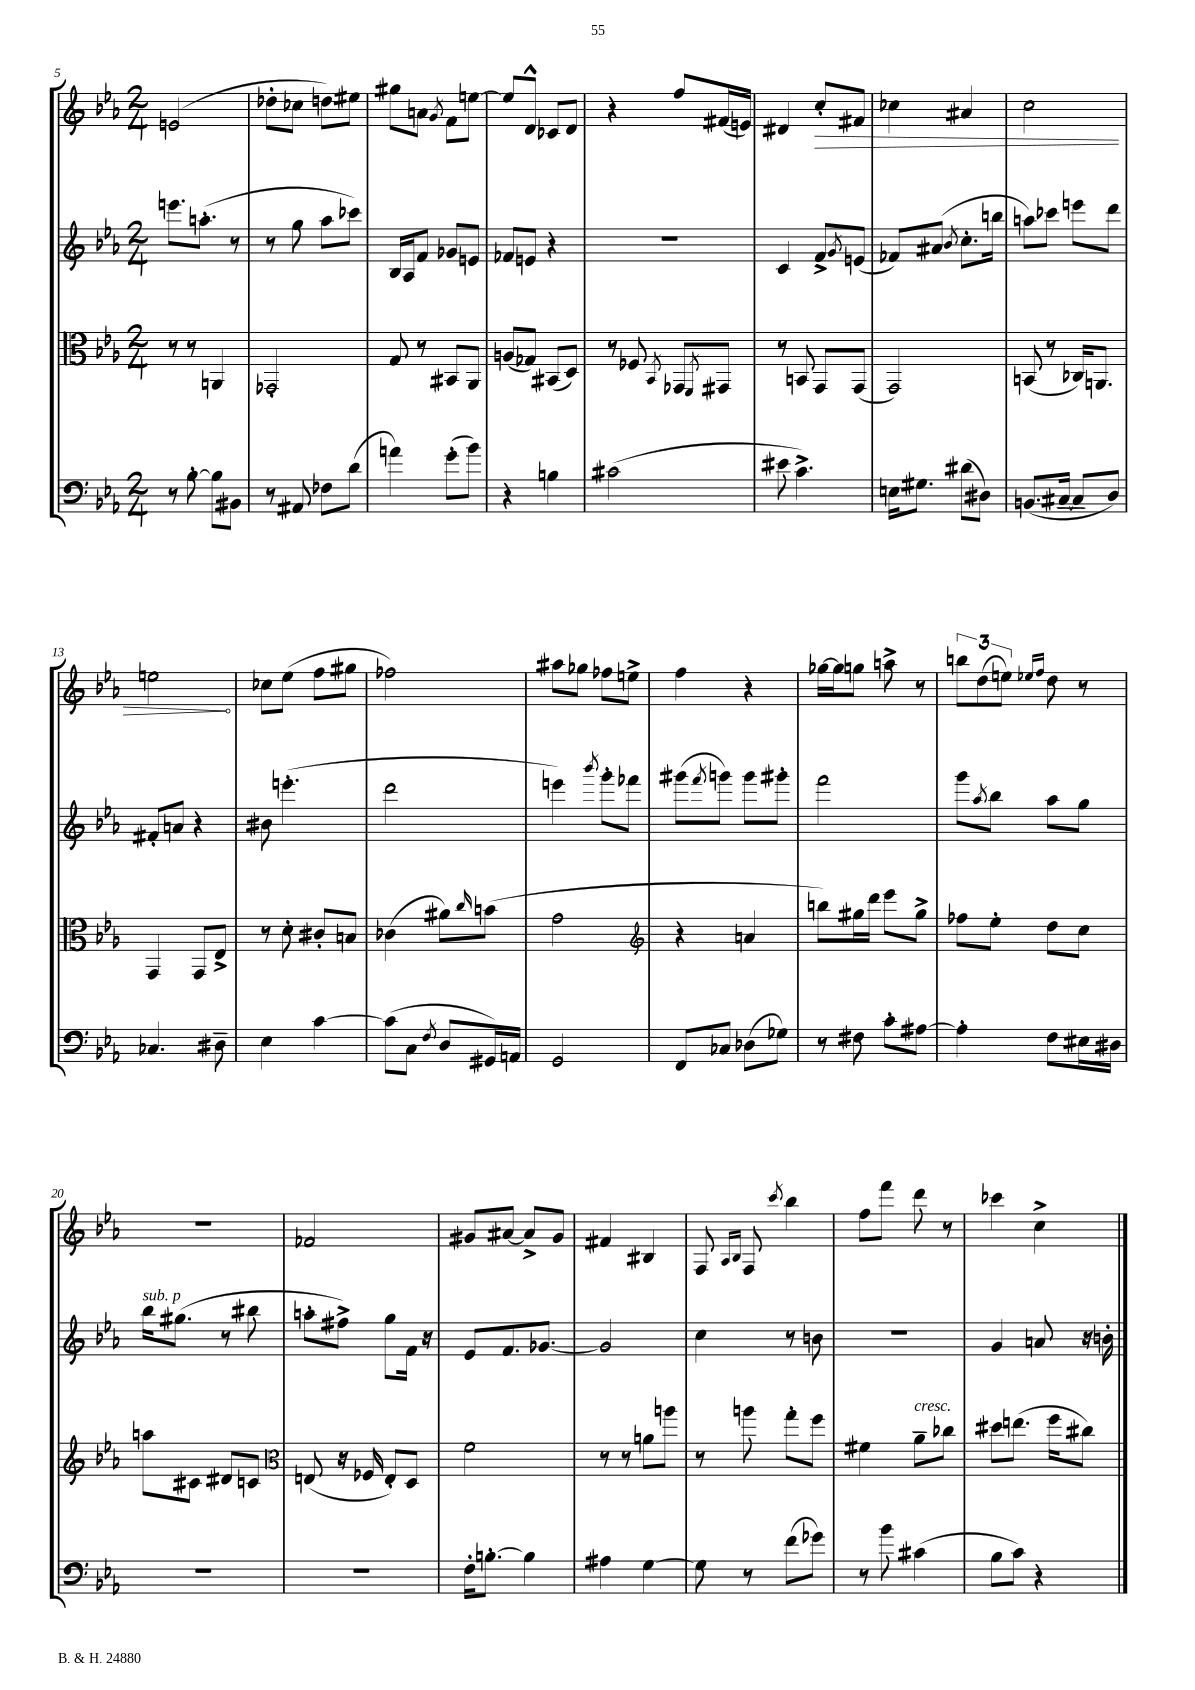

**kern	**kern	**kern	**kern
*staff4	*staff3	*staff2	*staff1
*clefF4	*clefC3	*clefG2	*clefG2
*k[b-e-a-]	*k[b-e-a-]	*k[b-e-a-]	*k[b-e-a-]
*M2/4	*M2/4	*M2/4	*M2/4
8r	8r	8.eee	(2e
[8B-'	8r	.	.
.	.	(8.aa'	.
8B-]	4AA	.	.
8BB#	.	8r	.
=	=	=	=
8r	2GG-'	8r	8dd-'
8AA#	.	8gg	8cc-
8F-	.	8aa-	8dd)
(8d	.	8ccc-)	8ee#
=	=	=	=
4a)	8G	16B-	8gg#
.	.	16A-	.
.	8r	8f	8a
.	.	.	8qg
(8g'	8BB#	8g-	8f
8b-)	8AA-	8e	[8ee
=	=	=	=
4r	(8A	8f-	8ee]
.	8G-)	8e	8d^^
4B	(8BB#	4r	8c-
.	8D)	.	8d
=	=	=	=
(2c#	8r	2r	4r
.	8F-	.	.
.	8qBB-	.	.
.	8GG-	.	8ff
.	8qFF	.	.
.	8GG#	.	(16f#
.	.	.	16e)
=	=	=	=
8e#	8r	4c	4d#
4.c^)	8BB	.	.
.	8GG	8f^	8cc'
.	.	8qg	.
.	(8GG	(8e	8f#
=	=	=	=
16E	2GG)	8f-)	4cc-
8.G#	.	.	.
.	.	(8a#	.
.	.	8qb-	.
(8d#	.	8.cc'	4a#
8D#)	.	.	.
.	.	16bb	.
=	=	=	=
(8.BB	(8BB	8aa)	2cc
.	8r	8ccc-	.
[16C#~	.	.	.
8C#~]	16C-)	8eee	.
.	8.AA	.	.
8D)	.	8ddd	.
=	=	=	=
4.C-	4GG	8f#'	2ee
.	.	8a	.
.	8GG	4r	.
8D#~	8E-^	.	.
=	=	=	=
4E-	8r	8b#	8cc-
.	8d'	(4.eee'	(8ee-
[4c	8c#'	.	8ff
.	8B	.	8gg#
=	=	=	=
(8c]	(4c-	2ddd	2ff-)
8C	.	.	.
8qF	.	.	.
8D	8a#)	.	.
.	16qqcc	.	.
16GG#)	(8b	.	.
16AA	.	.	.
=	=	=	=
2GG	2g	4eee)	8aa#
.	.	.	8gg-
.	.	8qbbb-	.
.	.	8ggg'	8ff-
.	.	8fff-	8ee^
=	=	=	=
*	*clefG2	*	*
8FF	4r	(8ggg#	4ff
.	.	8qfff	.
8C-	.	8ggg)	.
(8D-	4a	8ggg	4r
8G-)	.	8ggg#'	.
=	=	=	=
8r	8bb)	2fff	[16gg-
.	.	.	16gg-]
8F#	16gg#	.	8gg
.	16ddd	.	.
8c'	8eee-	.	8aa^
[8A#	8gg#^	.	8r
=	=	=	=
4A#']	8ff-	8ggg	12bb
.	.	.	(12dd
.	.	8qaa-	.
.	8ee-'	8bb-	.
.	.	.	12ee)
.	.	.	16qqee-
.	.	.	16qqff
8F	8dd	8aa-	8dd
16E#	8cc	8gg	8r
16D#	.	.	.
=	=	=	=
2r	8aa	16bb-	2r
.	.	(8.gg#	.
.	8c#	.	.
.	8d#	8r	.
.	8c	8bb#	.
=	=	=	=
*	*clefC3	*	*
2r	(8E	8aa'	2f-
.	16r	8ff#^)	.
.	16F-	.	.
.	8E')	8gg	.
.	8D	16f	.
.	.	16r	.
=	=	=	=
16F'	2f	8e-	8g#
[8.B'	.	.	.
.	.	8.f	[8a#
4B]	.	.	8a#^]
.	.	[8.g-	.
.	.	.	8g#
=	=	=	=
4A#	8r	2g-]	4f#
.	8r	.	.
[4G	8a	.	4B#
.	8aa	.	.
=	=	=	=
8G]	8r	4cc	8F
.	.	.	16qqA-
.	.	.	16qqB-
8r	8aa	.	8F
.	.	.	8qccc
(8f	8gg'	8r	4bb-
8g-)	8ff	8b	.
=	=	=	=
8r	4f#	2r	8ff
8b-	.	.	8fff
(4c#	8a-~	.	8ddd
.	8cc-	.	8r
=	=	=	=
8B-	8dd#	4g	4ccc-
8c)	(8.ee	.	.
4r	.	8a	4cc^
.	16ff	.	.
.	8cc#)	16r	.
.	.	16b'	.
==	==	==	==
*-	*-	*-	*-
